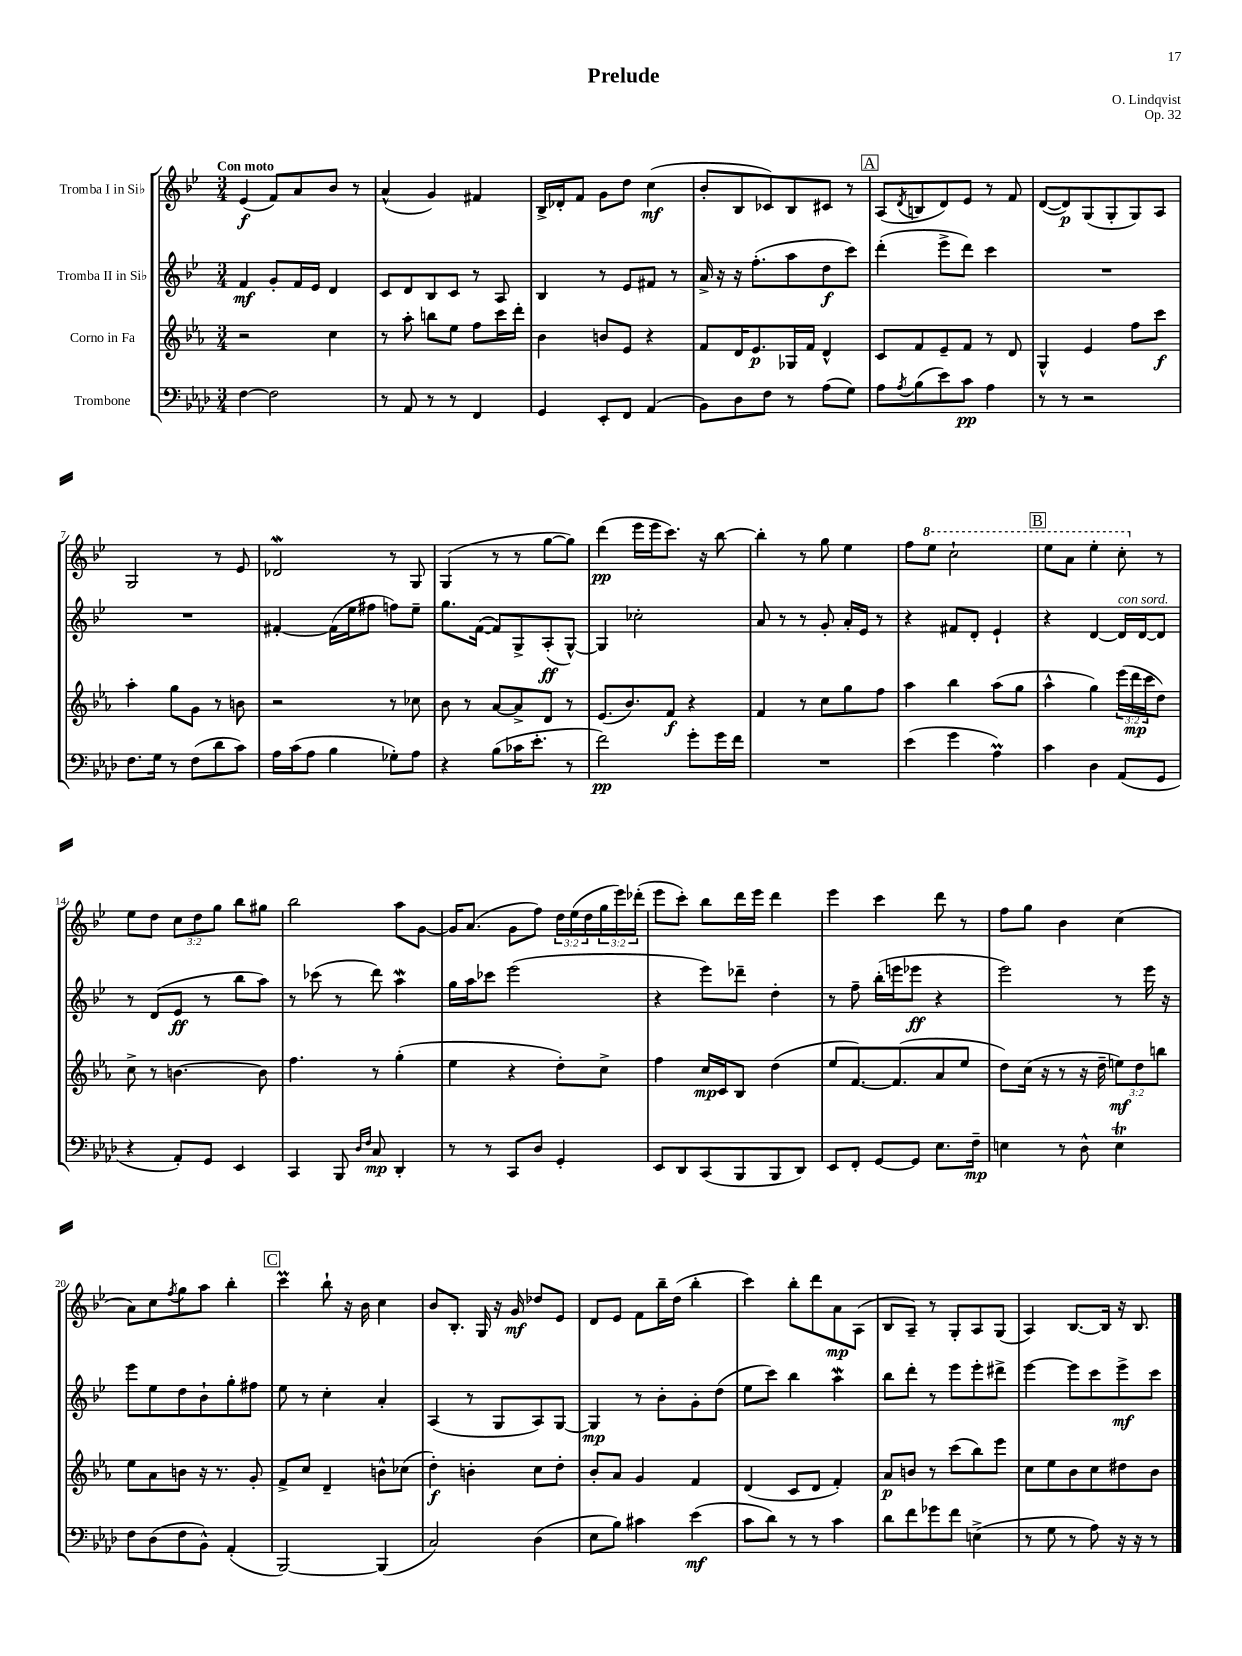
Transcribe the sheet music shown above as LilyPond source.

\header { title = "Prelude" composer = "O. Lindqvist" opus = "Op. 32" }
<<
\new StaffGroup <<
\new Staff = "s0" \with { instrumentName = "Tromba I in Sib" } {
    \clef treble \key bes \major \numericTimeSignature \time 3/4 \override Staff.TupletNumber.text = #tuplet-number::calc-fraction-text \tempo "Con moto"
    ees'4\f( f'8) a'8 bes'8 r8 |
    a'4-^( g'4) fis'4 |
    bes16-> des'16-. f'8 g'8 d''8 c''4\mf( |
    bes'8-. bes8 ces'8) bes8 cis'8 r8 |
    \mark \markup { \box "A" } a8( \acciaccatura { d'8 } b8 d'8) ees'8 r8 f'8 |
    d'8~( d'8\p) g8( g8-. g8) a8 |
    g2 r8 ees'8 |
    des'2\mordent r8 g8 |
    g4( r8 r8 g''8~ g''8) |
    d'''4\pp( ees'''16 ees'''16 c'''8.) r16 bes''8~ |
    bes''4-. r8 g''8 ees''4 |
    f''8 \ottava #1 ees'''8 c'''2-! |
    \mark \markup { \box "B" } ees'''8 a''8 ees'''4-. c'''8-. \ottava #0 r8 |
    ees''8 d''8 \tuplet 3/2 { c''8 d''8 g''8 } bes''8 gis''8 |
    bes''2 a''8 g'8~ |
    g'16 a'8.( g'8 f''8) \tuplet 3/2 { d''16 ees''16( d''16 } \tuplet 3/2 { g''16 ees'''16) des'''16-.( } |
    ees'''8 c'''8-.) bes''8 d'''16 ees'''16 d'''4 |
    ees'''4 c'''4 d'''8 r8 |
    f''8 g''8 bes'4 c''4( |
    a'8) c''8 \acciaccatura { f''8 } g''8 a''8 bes''4-. |
    \mark \markup { \box "C" } c'''4\prall bes''8-! r16 bes'16 c''4 |
    bes'8 bes8.-. g16 r16 g'16\mf des''8 ees'8 |
    d'8 ees'8 f'8 bes''16-- d''16( bes''4-. |
    c'''4) bes''8-. d'''8 a'8\mp a8( |
    bes8 a8--) r8 g8-. a8 g8( |
    a4) bes8.~ bes16 r16 bes8. \bar "|." |
}
\new Staff = "s1" \with { instrumentName = "Tromba II in Sib" } {
    \clef treble \key bes \major \numericTimeSignature \time 3/4
    f'4\mf g'8-. f'16 ees'16 d'4 |
    c'8 d'8 bes8 c'8 r8 a8 |
    bes4 r8 ees'8 fis'8 r8 |
    a'16-> r16 r16 f''8.-.( a''8 d''8\f c'''8) |
    \mark \markup { \box "A" } d'''4-.( ees'''8-> d'''8) c'''4 |
    R2. |
    R2. |
    fis'4~-. fis'16( ees''16 fis''8 f''8) ees''8-- |
    g''8. f'16~( f'8) g8-> a8-.\ff( g8~-^) |
    g4 ces''2-. |
    a'8 r8 r8 g'8-. a'16-. ees'16 r8 |
    r4 fis'8 d'8-. ees'4-! |
    \mark \markup { \box "B" } r4 d'4~ d'16^\markup { \italic "con sord." } d'16~ d'8 |
    r8 d'8( ees'8\ff r8 bes''8 a''8) |
    r8 ces'''8( r8 d'''8) a''4\mordent |
    g''16 a''16 ces'''8 ees'''2( |
    r4 ees'''8) des'''8-- d''4-. |
    r8 f''8-- bes''16-.( e'''16 ees'''8\ff r4 |
    ees'''2) r8 ees'''16 r16 |
    ees'''8 ees''8 d''8 bes'8-! g''8-. fis''8 |
    \mark \markup { \box "C" } ees''8 r8 c''4-. a'4-. |
    a4( r8 g8 a8) g8~ |
    g4\mp r8 bes'8-. g'8-. d''8( |
    ees''8 c'''8) bes''4 a''4\mordent |
    bes''8 d'''8-. r8 ees'''8 ees'''8-. dis'''8-> |
    ees'''4~ ees'''8 c'''8 ees'''8->\mf c'''8 \bar "|." |
}
\new Staff = "s2" \with { instrumentName = "Corno in Fa" } {
    \clef treble \key ees \major \numericTimeSignature \time 3/4 \override Staff.TupletNumber.text = #tuplet-number::calc-fraction-text
    r2 c''4 |
    r8 aes''8-. b''8 ees''8 f''8 c'''16 d'''16-. |
    bes'4 b'8 ees'8 r4 |
    f'8 d'16 ees'8.\p ges16 f'16 d'4-^ |
    \mark \markup { \box "A" } c'8 f'8 ees'8-- f'8 r8 d'8 |
    g4-^ ees'4 f''8 c'''8\f |
    aes''4-. g''8 g'8 r8 b'8 |
    r2 r8 ces''8 |
    bes'8 r8 aes'8~ aes'8-> d'8 r8 |
    ees'8.( bes'8.) f'8\f r4 |
    f'4 r8 c''8 g''8 f''8 |
    aes''4 bes''4 aes''8( g''8 |
    \mark \markup { \box "B" } aes''4-^ g''4) \tuplet 3/2 { ees'''16( d'''16\mp c'''16 } d''8) |
    c''8-> r8 b'4.~ b'8 |
    f''4. r8 g''4-.( |
    ees''4 r4 d''8-.) c''8-> |
    f''4 c''16\mp c'16 bes8 d''4( |
    ees''8 f'8.~) f'8.( aes'8 ees''8 |
    d''8) c''16( r16 r8 r16 d''16-- \tuplet 3/2 { e''8\mf) d''8 b''8 } |
    ees''8 aes'8 b'8 r16 r8. g'8-. |
    \mark \markup { \box "C" } f'8-> c''8 d'4-- b'8-^ ces''8( |
    d''4-.\f) b'4-. c''8 d''8-. |
    bes'8-. aes'8 g'4 f'4 |
    d'4( c'8 d'8 f'4-.) |
    aes'8\p b'8 r8 c'''8( bes''8) ees'''8 |
    c''8 ees''8 bes'8 c''8 dis''8 bes'8 \bar "|." |
}
\new Staff = "s3" \with { instrumentName = "Trombone" } {
    \clef bass \key aes \major \numericTimeSignature \time 3/4
    f4~ f2 |
    r8 aes,8 r8 r8 f,4 |
    g,4 ees,8-. f,8 aes,4( |
    bes,8) des8 f8 r8 aes8( g8) |
    \mark \markup { \box "A" } aes8 \acciaccatura { aes8 } bes8( ees'8) c'8\pp aes4 |
    r8 r8 r2 |
    f8. g16 r8 f8( des'8 c'8) |
    aes16 c'16( aes8 bes4 ges8-.) aes8 |
    r4 bes8( ces'16 ees'8.-. r8 |
    f'2\pp) g'8-. g'16 f'16 |
    R2. |
    ees'4( g'4 aes4\prall) |
    \mark \markup { \box "B" } c'4 des4 aes,8( g,8 |
    r4 aes,8-.) g,8 ees,4 |
    c,4 bes,,8 \grace { des16 f16 } c8\mp des,4-. |
    r8 r8 c,8 des8 g,4-. |
    ees,8 des,8 c,8( bes,,8 bes,,8 des,8) |
    ees,8 f,8-. g,8~ g,8 ees8. f16--\mp |
    e4 r8 des8-^ e4\trill |
    f8 des8( f8 bes,8-^) aes,4-.( |
    \mark \markup { \box "C" } bes,,2~) bes,,4( |
    c2) des4( |
    ees8 bes8) cis'4 ees'4\mf( |
    c'8 des'8) r8 r8 c'4 |
    des'8 f'8 ges'8 f'8 e4->( |
    r8 g8 r8 aes8) r16 r16 r8 \bar "|." |
}
>>
>>
